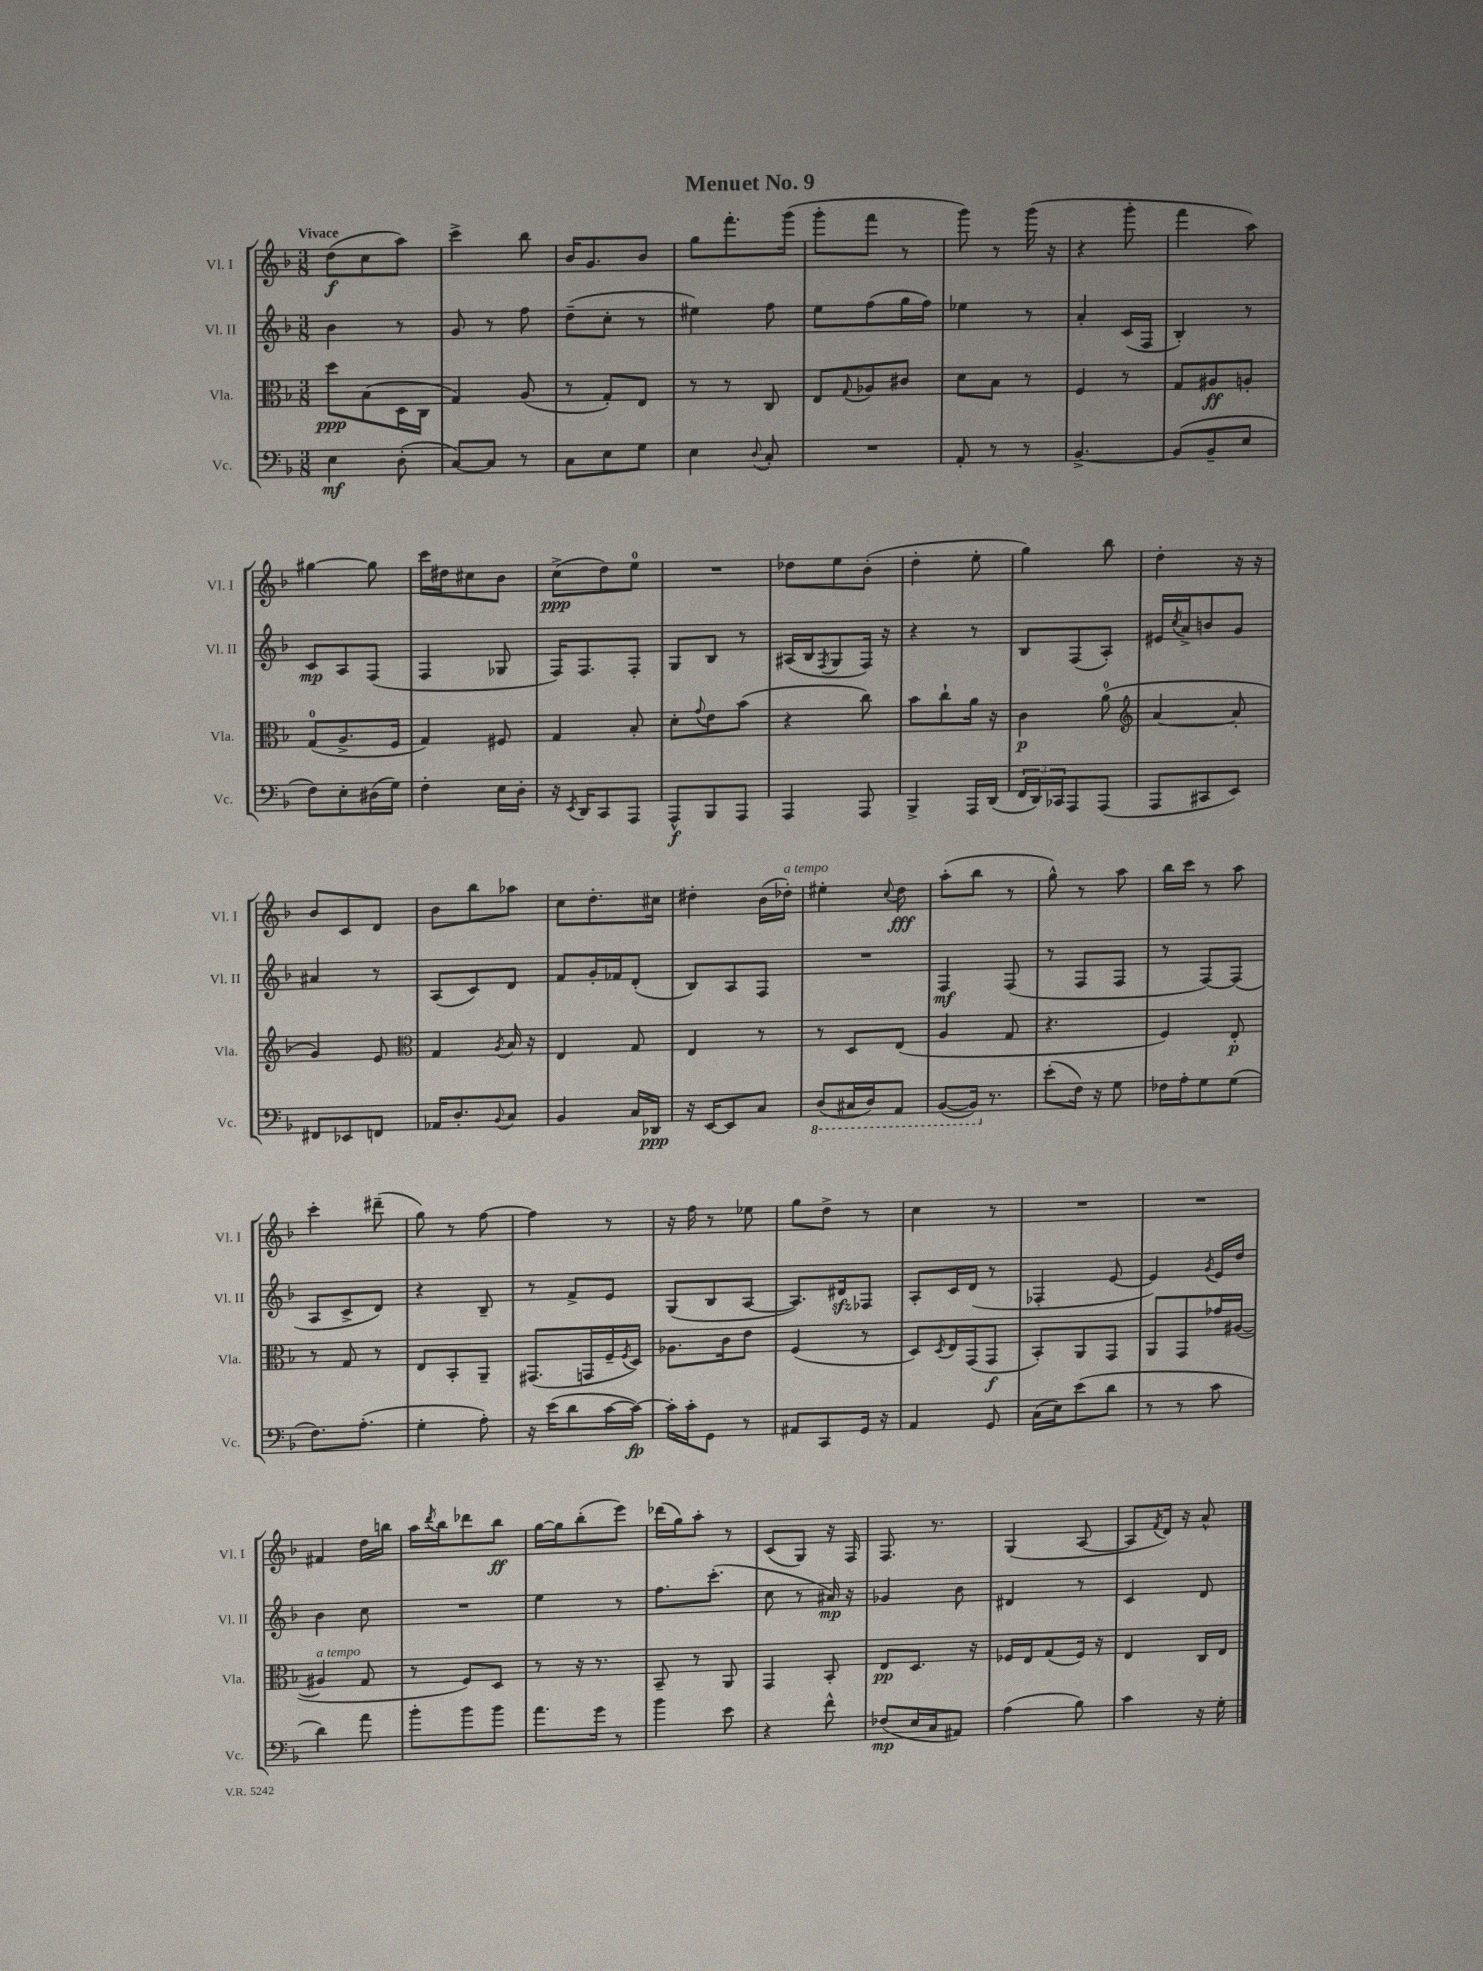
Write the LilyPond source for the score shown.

\header { title = "Menuet No. 9" }
<<
\new StaffGroup <<
\new Staff = "s0" \with { instrumentName = "Vl. I" shortInstrumentName = "Vl. I" } {
    \clef treble \key f \major \numericTimeSignature \time 3/8 \tempo "Vivace"
    d''8\f( c''8 a''8) |
    c'''4-> bes''8 |
    bes'16 g'8. bes'8 |
    g''8 f'''8.-. g'''16( |
    g'''8-. f'''8 r8 |
    g'''8) r8 g'''16( r16 |
    r4 g'''8-. |
    f'''4 a''8) |
    gis''4~ gis''8 |
    c'''16 dis''16 cis''8 bes'8 |
    c''8->\ppp( d''8) e''8-0 |
    R4. |
    des''8 e''8 bes'8-.( |
    d''4-. e''8-. |
    g''4) bes''8 |
    d''4-. r16 r16 |
    bes'8 c'8 d'8 |
    bes'8 bes''8 aes''8 |
    c''8 d''8.-. cis''16 |
    dis''4-. bes'16( des''16-.^\markup { \italic "a tempo" }) |
    eis''4-. \appoggiatura { c''8 } d''8\fff |
    a''8-.( bes''8 r8 |
    g''8-^) r8 a''8 |
    bes''16 c'''16 r8 a''8 |
    c'''4-. dis'''8--( |
    g''8) r8 f''8~ |
    f''4 r8 |
    r16 f''16 r8 ees''8 |
    g''8 d''8-> r8 |
    c''4 r8 |
    R4. |
    R4. |
    fis'4 d''16 b''16 |
    a''16 \acciaccatura { d'''8 } bes''16 des'''8 bes''8\ff |
    g''16~ g''16 bes''8-.( e'''8) |
    des'''16( g''16) a''8-. r8 |
    c'8( g8) r16 f16 |
    f8. r8. |
    g4( a8~ |
    a8 \acciaccatura { f'8 } d'16) r16 a'8-^ \bar "|." |
}
\new Staff = "s1" \with { instrumentName = "Vl. II" shortInstrumentName = "Vl. II" } {
    \clef treble \key f \major \numericTimeSignature \time 3/8
    bes'4 r8 |
    g'8 r8 f''8 |
    d''8--( c''8-. r8 |
    eis''4) f''8 |
    e''8 f''8( g''16 f''16) |
    ees''4 r8 |
    a'4-. c'16( f16 |
    bes4-.) r8 |
    c'8\mp a8 f8( |
    f4 ges8 |
    f16) f8. f8-. |
    g8 bes8 r8 |
    ais16( bes16 \acciaccatura { f8 } g8 f16) r16 |
    r4 r8 |
    bes8 f8( a8-.) |
    eis'16 \acciaccatura { c''8 } a'16-> b'8 g'8 |
    ais'4 r8 |
    a8( c'8) d'8 |
    f'8 g'16-. fes'16 d'8-.( |
    bes8) a8 f8 |
    R4. |
    f4\mf f8( |
    r8 f8 f8 |
    r8 f8~) f8( |
    a8 c'8-> d'8) |
    r4 bes8-- |
    r8 f'8-> e'8 |
    g8( bes8 a8~ |
    a8.) dis'16\sfz fes8 |
    a8-. c'16 d'16( r8 |
    fes4-. e'8~ |
    e'4) \acciaccatura { g'8 } e'16 d''16 |
    bes'4 c''8 |
    R4. |
    e''4 r8 |
    f''8. c'''8.-.( |
    c''8 r8 ais'16\mp) r16 |
    ges'4 bes'8 |
    dis'4 r8 |
    c'4 d'8 \bar "|." |
}
\new Staff = "s2" \with { instrumentName = "Vla." shortInstrumentName = "Vla." } {
    \clef alto \key f \major \numericTimeSignature \time 3/8
    d''8\ppp bes8( d16 c16 |
    g4) a8( |
    r8 g8-.) e8 |
    r8 r8 c8 |
    e8 \appoggiatura { g8 } aes8 cis'8 |
    d'8 bes8 r8 |
    f4 r8 |
    g8 ais8\ff a8-. |
    g8-0( a8.-> f16 |
    g4) fis8 |
    g4 bes8-. |
    d'8-. \appoggiatura { g'8 } e'8 bes'8( |
    r4 c''8) |
    bes'8 c''8-! a'16 r16 |
    c'4\p a'8-0( |
    \clef treble a'4~ a'8-. |
    g'4) e'8 |
    \clef alto g4 \acciaccatura { a8 } bes16 r16 |
    e4 g8 |
    e4 r8 |
    r8 d8 e8( |
    a4 g8 |
    r4. |
    f4) e8-.\p |
    r8 g8 r8 |
    e8 bes,8-. a,8-- |
    gis,8.( g,16 f16-- \acciaccatura { f8 } d16) |
    aes8. c'16 e'8 |
    f4( r8 |
    d8) \acciaccatura { d8 } e16 g,16( g,8\f |
    bes,8-.) a,8 g,8 |
    a,8 g,8 ges'16 ais16~( |
    ais4^\markup { \italic "a tempo" } g8 |
    r8 f8) d8 |
    r8 r16 r8. |
    bes,8-- r8 a,8 |
    g,4 bes,8-. |
    e8\pp d8. r16 |
    fes16 e16 g8( fes16) r16 |
    e4 c16 e16 \bar "|." |
}
\new Staff = "s3" \with { instrumentName = "Vc." shortInstrumentName = "Vc." } {
    \clef bass \key f \major \numericTimeSignature \time 3/8
    e4\mf d8-.( |
    c8~) c8 r8 |
    c8 e8 g8 |
    e4 \appoggiatura { d8 } c8-. |
    R4. |
    a,8-. r8 r8 |
    bes,4.~-> |
    bes,8( bes,8-- e8 |
    f8) e8-. dis16( g16) |
    f4-. e16 d16-. |
    r16 \acciaccatura { e,8 } d,16 c,8 a,,8 |
    a,,8-^\f bes,,8 a,,8 |
    a,,4 a,,8 |
    bes,,4-> a,,16 d,16( |
    \tuplet 3/2 { f,16 d,16) ces,16 } a,,8 a,,8( |
    a,,8 cis,8 e,8) |
    fis,8 ees,8 f,8 |
    aes,16 d8.-. \appoggiatura { bes,8 } c8 |
    bes,4 c16 des,16\ppp |
    r16 e,16~ e,8 c8 |
    \ottava #-1 d,8( cis,16 d,16) a,,8 |
    bes,,8~( bes,,16) \ottava #0 r8. |
    e'8-.( f16) r16 g8 |
    fes16 a16-. g8 g8( |
    f8.) a8.-.( |
    g4-. a8-.) |
    r16 e'16( d'8 c'16~ c'16~\fp) |
    c'16-. c'16-. g,8 r8 |
    ais,8 c,8 g,16 r16 |
    a,4 g,8 |
    c16( e16) e'8( d'8 |
    r8 r8 c'8 |
    d'4) a'8 |
    bes'8-. bes'8 bes'8 |
    a'8. g'16 r8 |
    bes'4 e'8 |
    r4 f'8-^ |
    fes8\mp( e16 c16 ais,8) |
    a4( bes8) |
    c'4 r16 g16-. \bar "|." |
}
>>
>>
\layout { \context { \Score \remove "Bar_number_engraver" } }
